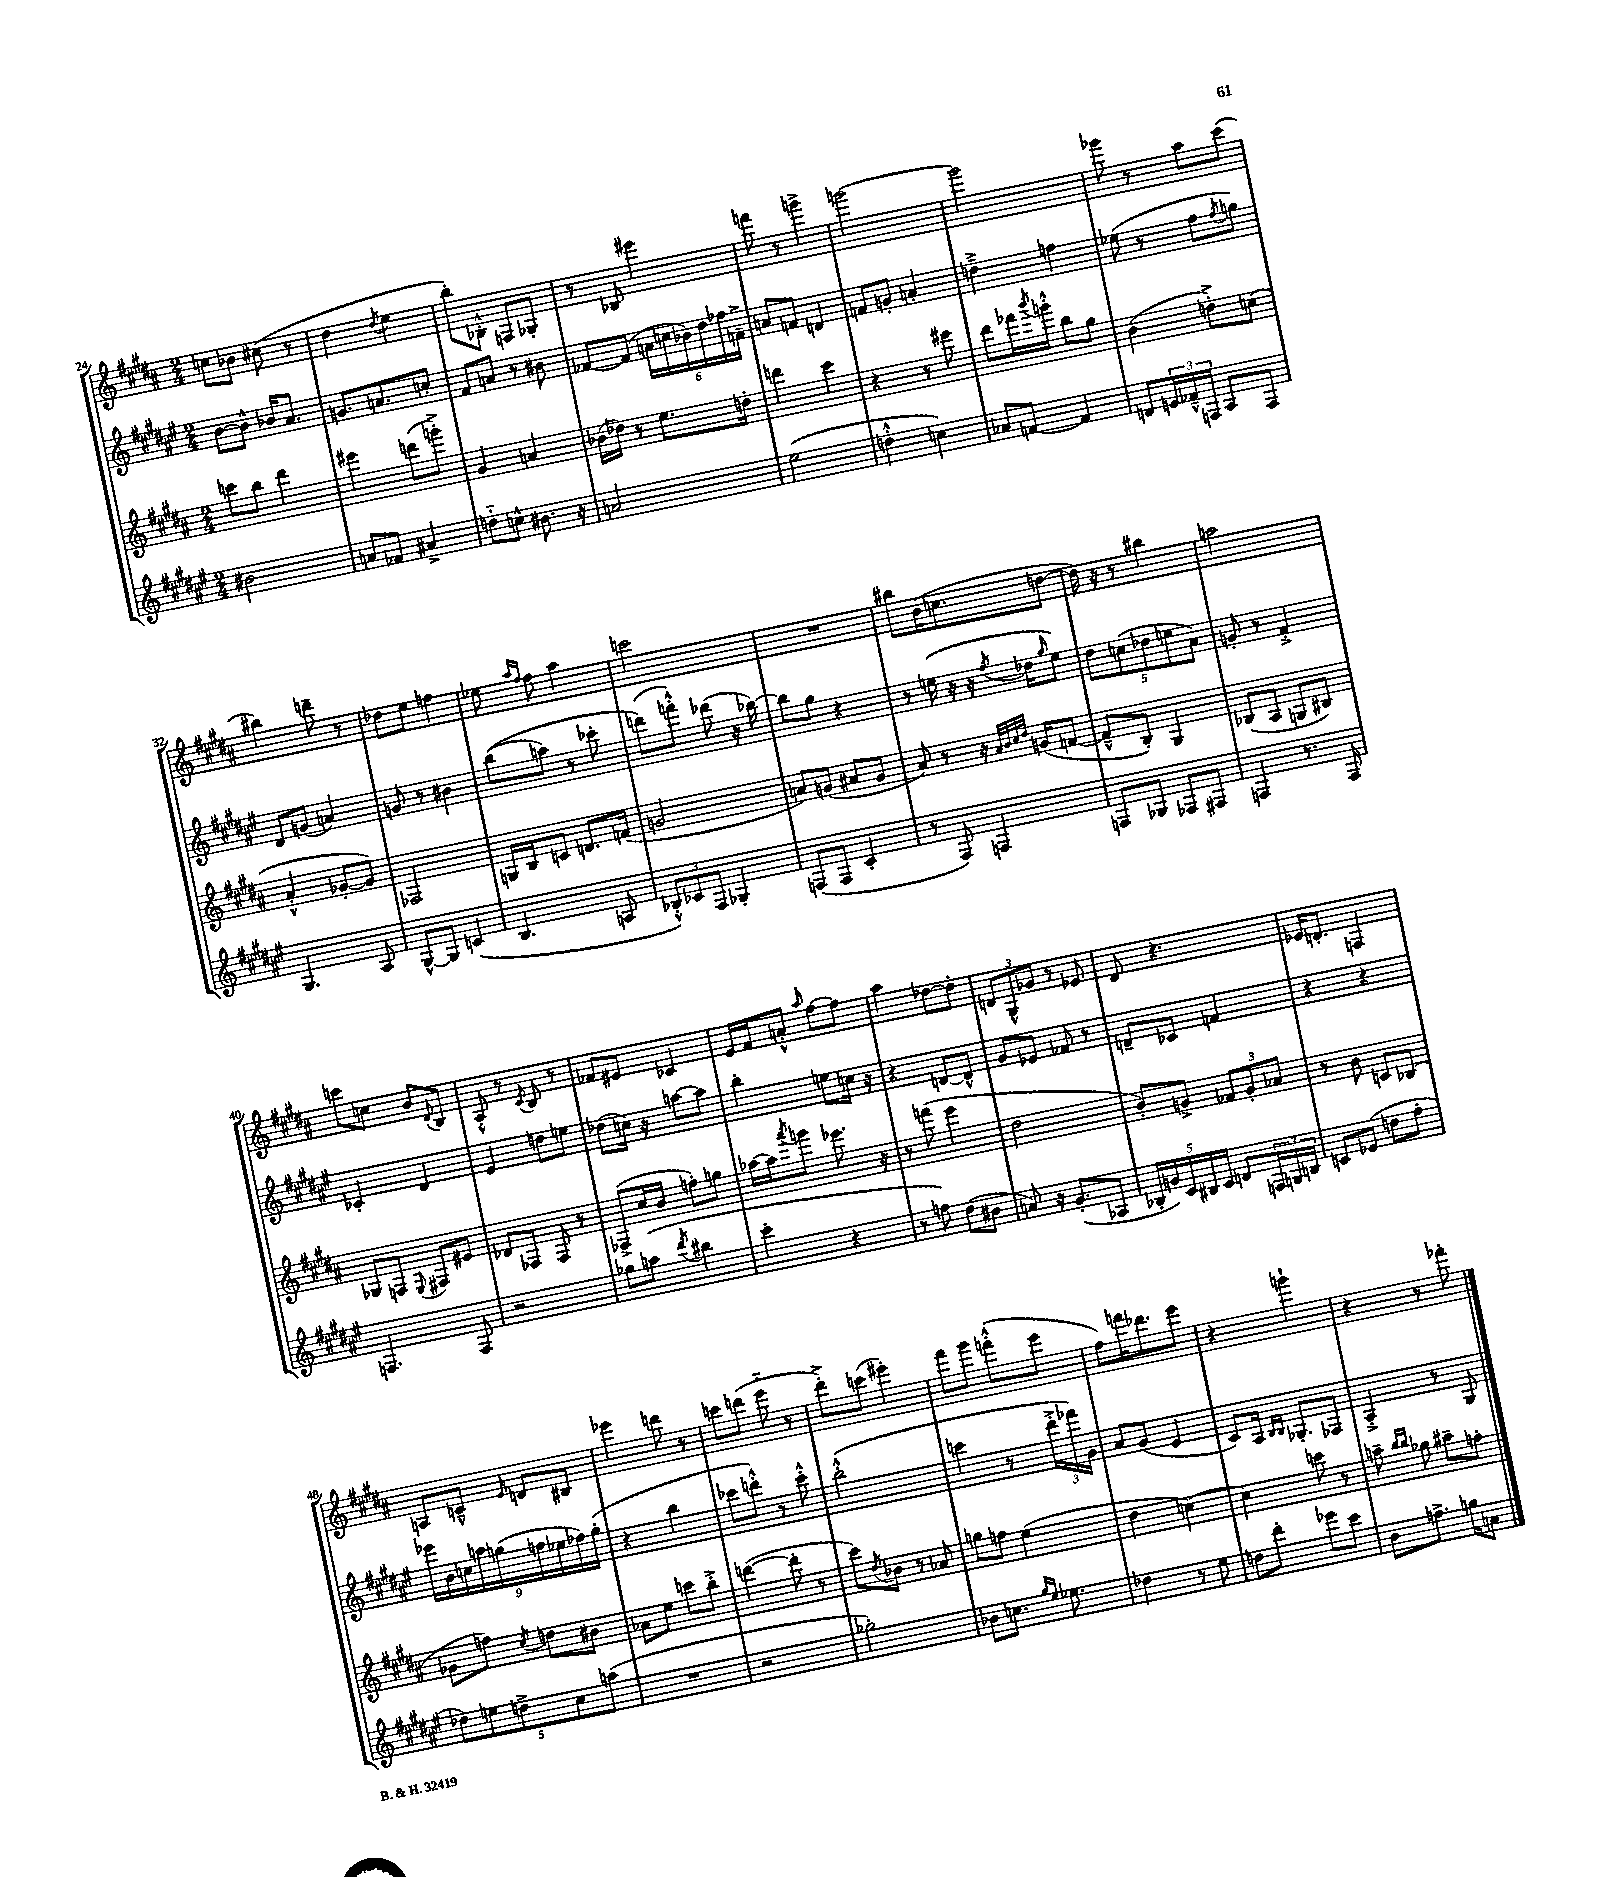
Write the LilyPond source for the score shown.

<<
\new StaffGroup <<
\new Staff = "s0" {
    \clef treble \key b \major \numericTimeSignature \time 2/4
    c''8 bes'8 cis''8( r8 |
    dis''4 \acciaccatura { dis''8 } e''4 |
    b''8-.) bes8-.-^ f8 ges8-. |
    r8 bes8 eis'''4 |
    f'''8 r8 g'''4-> |
    g'''2~ |
    g'''2 |
    ges'''8 r8 ais''8 cis'''8( |
    bis''4) d'''8-- r8 |
    des''8 e''8 f''4 |
    ees''8 \grace { ais''16 fis''16 } fis''8 ais''4 |
    c'''2 |
    R2 |
    bis''8 b'16( c''8. d''8~ |
    d''16) r16 r8 bis''4 |
    a''2 |
    c'''8 c''8 b'8 \appoggiatura { dis'8 } b8 |
    ais8-.-^ r8 \acciaccatura { cis'8 } b8 r8 |
    fes'8 eis'8 ces'4 |
    e'16 fis'16 a'8-.-^ \grace { ais''16 } fis''8~ fis''8 |
    ais''4 des''8~ des''8-. |
    \tuplet 3/2 { d'8 gis8-^ ges'8 } r8 ees'8 |
    dis'8 r4. |
    ees'16 d'8.-. f4 |
    a8 c'8---^ \grace { e'16 } d'8 bis8 |
    ees'''4 d'''8 r8 |
    c'''8 d'''8( e'''8-_ r8 |
    dis'''8-.->) c'''8( eis'''4-.) |
    fis'''8 gis'''8 f'''8-.-^( e'''8 |
    fis''8) f'''16 des'''8. e'''8 |
    r4 g'''4-! |
    r4 r8 fes'''8-. \bar "|." |
}
\new Staff = "s1" {
    \clef treble \key fis \major \numericTimeSignature \time 2/4
    b'8~ b'8-^ bes'16 ais'8. |
    g'8. a'8. c''8-. |
    fis'8 a'8 r8 bis'8 |
    fes'8~ fes'8( \tuplet 6/4 { a'16 c''16 bes'16) dis''16 fes''16 f'16---> } |
    a'8 f'8 d'4 |
    f'8 g'8-. a'4-. |
    d''4---> f''4 |
    ees''8( r8 fis''8 \acciaccatura { fis''8 } g''8) |
    dis'8 g'8( a'4) |
    g'8 r8 bis'4 |
    b''8(\( a''8) r8 ces'''8-. |
    d'''8(\) f'''8-.-^) des'''8( r16 bes''16~) |
    bes''8 gis''8 r4 |
    r8 e''16( r16 r16 \acciaccatura { fis''8 } des''16 \grace { gis''16 } e''8) |
    \tuplet 5/4 { dis''8 c''8( des''8 e''8 ais'8) } |
    g'8-. r8 fis'4-.-> |
    ces'4-. dis'4 |
    eis'4 d''8 e''8 |
    des''8( c''16) r16 a''8~ a''8 |
    b''4-. e''8 c''16 r16 |
    r4 d'8~ d'8-^ |
    gis'8 ees'8 fes'8 r8 |
    d'8-- ces'8 f'4 |
    r4 r4 |
    \tuplet 9/8 { ees'''16 b'16 c''16 a''16 g''16( f''16 ees''16 fes''16) g''16-.( } |
    r4 b''4 |
    ces'''8 d'''8-.-^) r8 ces'''8-.-^ |
    b''2-.-^( |
    c'''4 r8 \tuplet 3/2 { dis'''16-.-> fes'''16) gis'16 } |
    ais'8 gis'8( eis'4 |
    cis'8) ais16 \grace { b16 b16 } ges8.-. fes8 |
    ais4-.-> r8 gis8 \bar "|." |
}
\new Staff = "s2" {
    \clef treble \key b \major \numericTimeSignature \time 2/4
    c'''8 b''8 dis'''4 |
    eis'''4 d'''8( g'''8-.->) |
    gis'4 a'4 |
    bes'16( des''16) r8 e''8. d''16-. |
    d'''4 cis'''4 |
    r4 r8 eis'''8 |
    dis'''8 fes'''16 \acciaccatura { b'''8 } g'''16-.-^ b''8 gis''8 |
    b'4( d''8-.->) c''8( |
    ais'4-.-^ ges'8~-. ges'8) |
    fes2 |
    g16 b16 c'8 d'8. f'16( |
    g'2 |
    a'8) g'8( ais'8 g'8 |
    ais'8) r8 r16 \grace { ais'32 b'32 cis''32 dis''32 } g'16( f'8~ |
    f'8---^ b8-.) gis4 |
    bes8( ais8 g8 bis8) |
    ges8 f8 \appoggiatura { e8 } fis8 eis'8 |
    des'8 fes8 fes8 r8 |
    fes8->( cis''16 b'16 f''8-.) g''8 |
    aes''16~ aes''16 \acciaccatura { ais'''8 } g'''8 ees'''8. r16 |
    r8 f'''8( e'''4 |
    dis''2 |
    b'8-.) g'8-> \tuplet 3/2 { fes'8 g'8-. aes'8 } |
    r8 b'8 c'8 bes8( |
    ges'8 f''8) \acciaccatura { cis''8 } d''8 bis'8 |
    aes'8 e''8 c'''8 b''8-.-> |
    d'''4~( d'''8-. r8 |
    cis'''8) \acciaccatura { dis''8 } bes'8 r8 aes'8 |
    g''8 f''8 e''4( |
    dis''4 c''4~) |
    c''4 c'''8 r8 |
    a''8-- \grace { b''16 b''16 } ges''8 ais''8-- f''8-. \bar "|." |
}
\new Staff = "s3" {
    \clef treble \key fis \major \numericTimeSignature \time 2/4
    bis'2 |
    a'8 fes'8 ais'4-> |
    d''8-_ c''8-^ bis'8. r16 |
    a'2 |
    eis''2( |
    d''4-.-^ c''4) |
    aes'8 f'8~ f'4 |
    d'8 \tuplet 3/2 { e'16 fes'16---^ f16 } ais8 f8 |
    gis4. ais8 |
    gis8~-^ gis8 c'4( |
    b4. a8 |
    \tuplet 3/2 { bes8-.-^) ces'8 fis8 } ges4-. |
    f8( f8 cis'4-. |
    r8 fis8) f4 |
    f8 ges8 fes8 fis8 |
    f4 r8. f16 |
    f4. f8 |
    r2 |
    ges''8 a''8( \acciaccatura { dis'''8 } bis''4 |
    cis'''4-. r4 |
    r8 f''8) dis''8( bis'8 |
    a'8) r16 gis'8.-.( aes8 |
    \tuplet 5/4 { bes16-. g'16) cis'16 bis16 cis'16 } d'8 \tuplet 3/2 { f16 g16 b16 } |
    c'8 ees'8( d''8 fis''8-. |
    \tuplet 5/4 { des''8) e''8 d''8-> cis''8 a''8( } |
    R2 |
    r2 |
    ges''2-.) |
    bes'8 c''8. \grace { gis''16 eis''16 } ees''8. |
    des''4 r8 eis''8 |
    d''8 dis'''8-. ees'''8 cis'''8 |
    b'8 f''8.-> g''16 a'8 \bar "|." |
}
>>
>>
\layout { \context { \Score currentBarNumber = #24 } }
